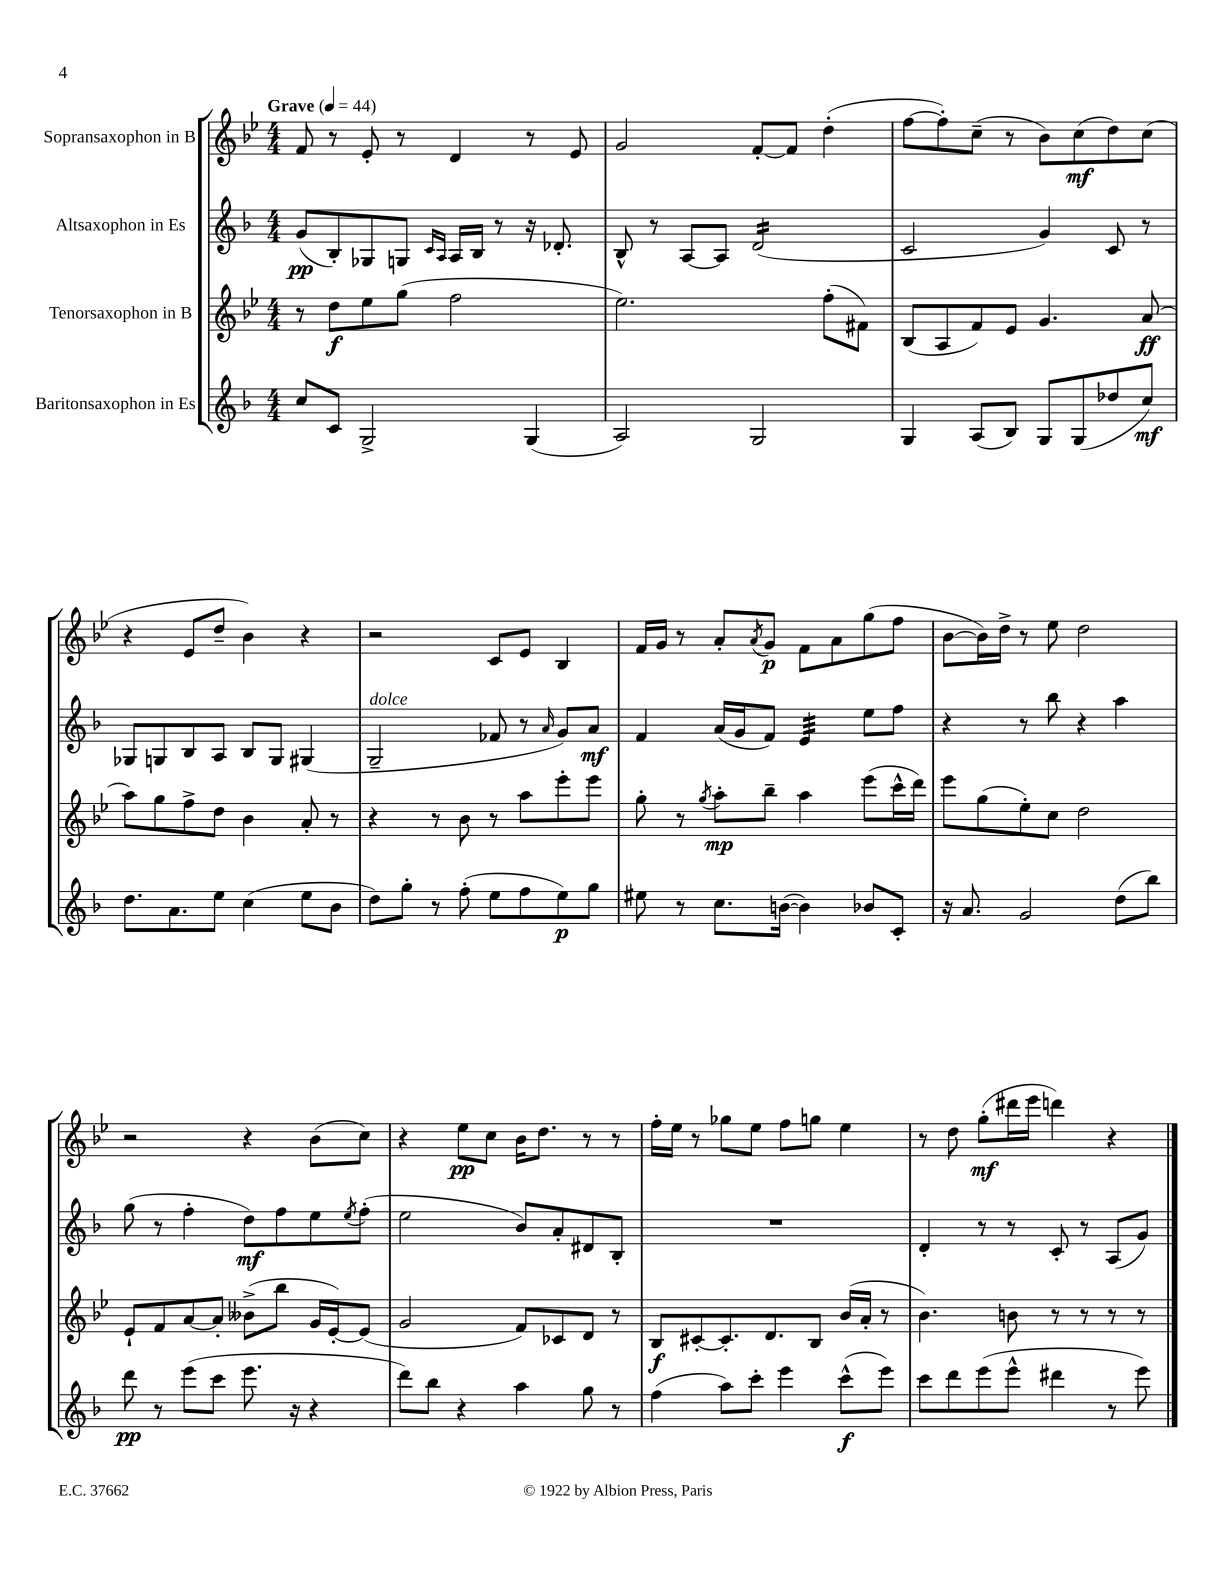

**kern	**kern	**kern	**kern
*staff4	*staff3	*staff2	*staff1
*clefG2	*clefG2	*clefG2	*clefG2
*k[b-]	*k[b-e-]	*k[b-]	*k[b-e-]
*M4/4	*M4/4	*M4/4	*M4/4
*MM44	*MM44	*MM44	*MM44
8cc	8r	(8g	8f
8c	8dd	8B-')	8r
2G^	8ee-	8G-	8e-'
.	(8gg	8G	8r
.	.	16qqc	.
.	.	16qqA	.
.	2ff	16A	4d
.	.	16B-	.
.	.	8r	.
(4G	.	16r	8r
.	.	8.d-'	.
.	.	.	8e-
=	=	=	=
2A)	2.ee-)	8B-^^	2g
.	.	8r	.
.	.	[8A	.
.	.	8A]	.
2G	.	(2d	[8f'
.	.	.	8f]
.	(8ff'	.	(4dd'
.	8f#)	.	.
=	=	=	=
4G	(8B-	2c	[8ff
.	8A	.	8ff'])
(8A	8f)	.	(8cc~
8B-)	8e-	.	8r
8G	4.g	4g)	8b-)
(8G	.	.	(8cc
8dd-	.	8c	8dd)
8cc)	(8a	8r	(8cc
=	=	=	=
8.dd	8aa)	8G-	4r
.	8gg	8G	.
8.a	.	.	.
.	8ff^	8B-	8e-
8ee	8dd	8A	8dd~
(4cc	4b-	8B-	4b-)
.	.	8G	.
8ee	8a'	(4G#	4r
8b-	8r	.	.
=	=	=	=
8dd)	4r	2G~	2r
8gg'	.	.	.
8r	8r	.	.
(8ff'	8b-	.	.
8ee	8r	8f-	8c
8ff	8aa	8r	8e-
.	.	16qqa	.
8ee)	8eee-'	8g)	4B-
8gg	8eee-	8a	.
=	=	=	=
8ee#	8gg'	4f	16f
.	.	.	16g
8r	8r	.	8r
.	8qgg	.	.
8.cc	8aa'	(16a	8a'
.	.	16g	.
.	.	.	8qa
.	8bb-~	8f)	8g
([16b	.	.	.
4b])	4aa	4e	8f
.	.	.	8a
8b-	(8eee-	8ee	(8gg
8c'	16ccc^^	8ff	8ff
.	16ddd)	.	.
=	=	=	=
16r	8eee-	4r	[8b-
8.a	.	.	.
.	(8gg	.	16b-])
.	.	.	16dd^
2g	8ee-')	8r	8r
.	8cc	8bb-	8ee-
.	2dd	4r	2dd
(8dd	.	4aa	.
8bb-)	.	.	.
=	=	=	=
8ddd	8e-`	(8gg	2r
8r	8f	8r	.
(8eee	[8a	4ff'	.
8ccc	8a']	.	.
8.eee	(8b--^	8dd)	4r
.	8bb-	8ff	.
16r	.	.	.
4r	16g	8ee	(8b-
.	[16e-')	.	.
.	.	8qee	.
.	(8e-]	(8ff'	8cc)
=	=	=	=
8ddd)	2g	2ee	4r
8bb-	.	.	.
4r	.	.	8ee-
.	.	.	8cc
4aa	8f)	8b-)	16b-
.	.	.	8.dd
.	8c-	8a'	.
8gg	8d	8d#	8r
8r	8r	8B-'	8r
=	=	=	=
(4ff	8B-	1r	16ff'
.	.	.	16ee-
.	[8c#'	.	8r
8aa)	8.c#']	.	8gg-
8ccc'	.	.	8ee-
.	8.d	.	.
4eee	.	.	8ff
.	8B-	.	8gg
(8ccc^^	(16b-	.	4ee-
.	16a'	.	.
8eee)	8r	.	.
=	=	=	=
8ccc	4.b-)	4d'	8r
8ddd	.	.	8dd
(8eee	.	8r	(8gg'
8eee^^	8b	8r	16ddd#
.	.	.	16eee-
4ddd#	8r	8c'	4ddd)
.	8r	8r	.
8r	8r	(8A	4r
8eee)	8r	8g)	.
==	==	==	==
*-	*-	*-	*-
